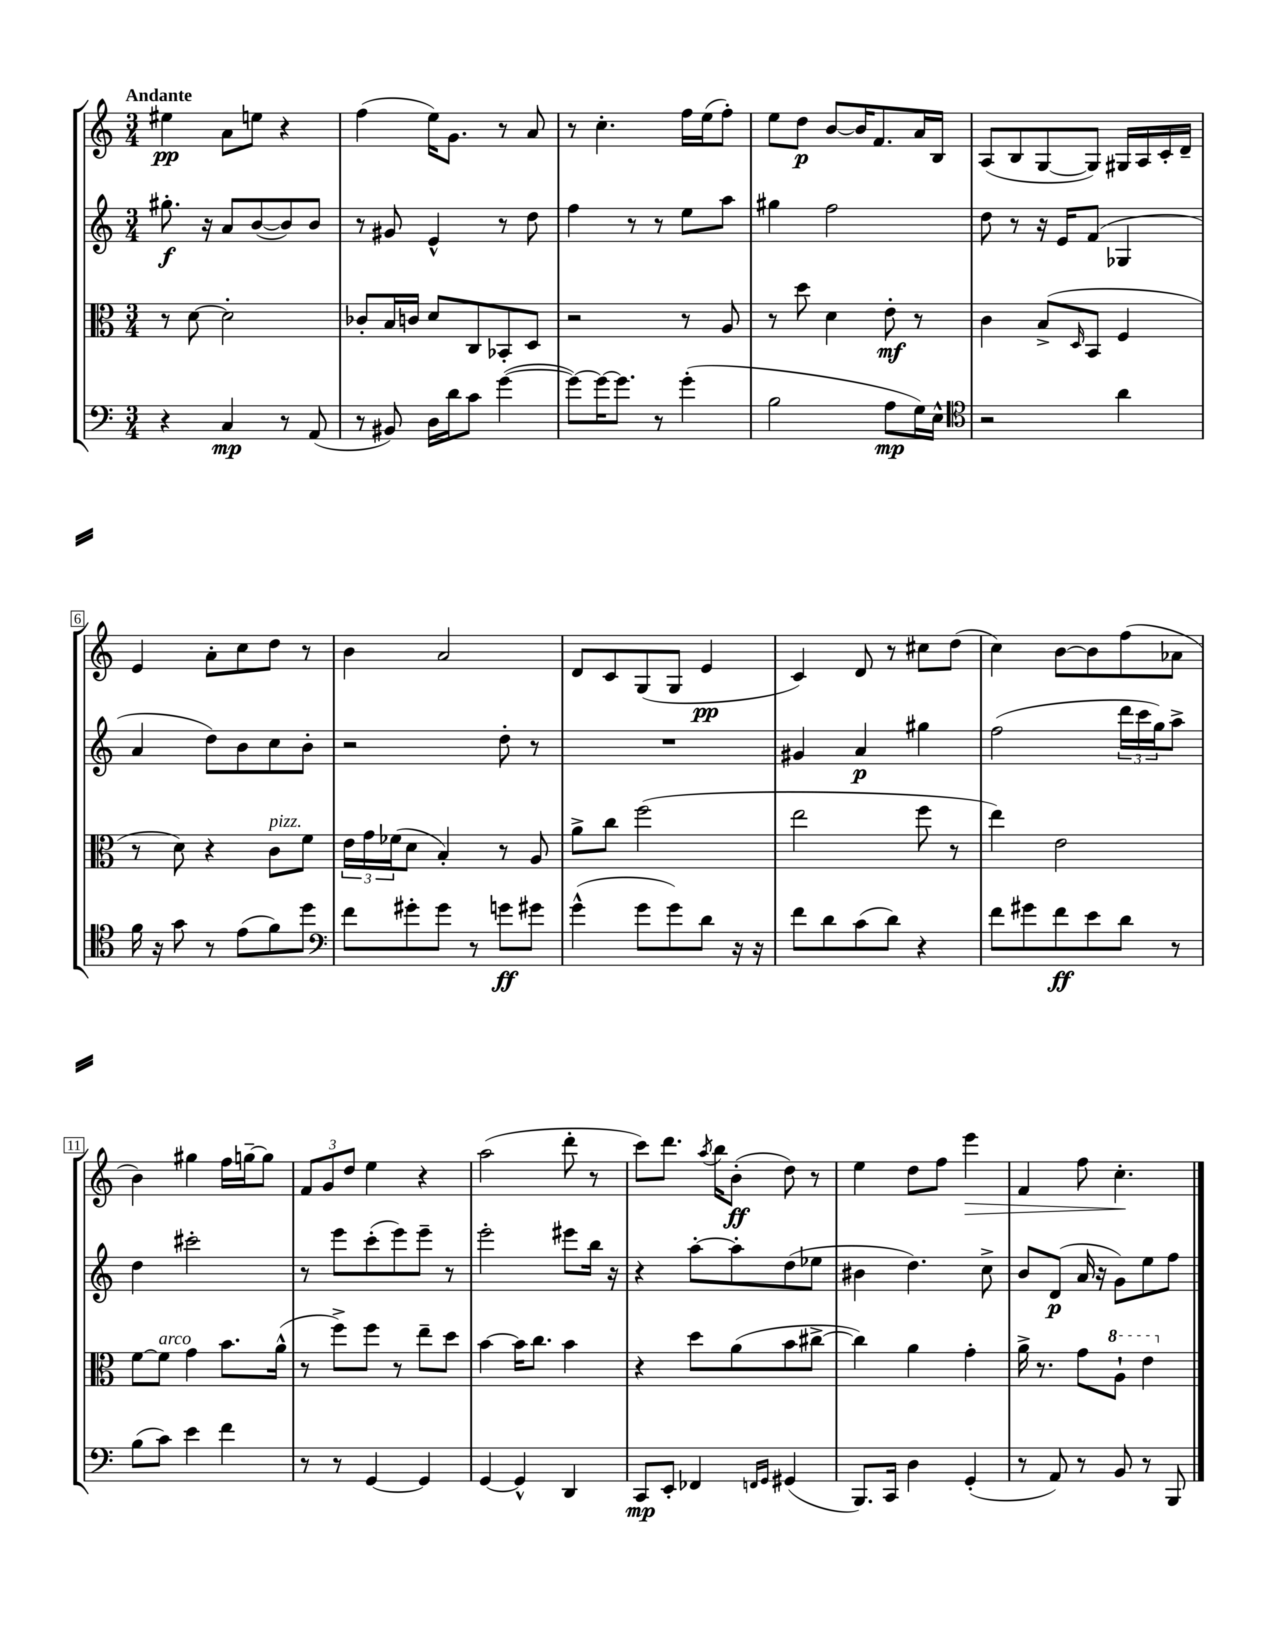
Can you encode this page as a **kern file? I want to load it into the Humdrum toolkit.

**kern	**dynam	**kern	**dynam	**kern	**dynam	**kern	**dynam
*part4	*part4	*part3	*part3	*part2	*part2	*part1	*part1
*staff4	*staff4	*staff3	*staff3	*staff2	*staff2	*staff1	*staff1
*clefF4	*	*clefC3	*	*clefG2	*	*clefG2	*
*k[]	*	*k[]	*	*k[]	*	*k[]	*
*M3/4	*	*M3/4	*	*M3/4	*	*M3/4	*
=1	=1	=1	=1	=1	=1	=1	=1
!	!	!	!	!	!	!LO:TX:a:B:t=Andante	!
4r	.	8r	.	8.gg#X'\	f	4ee#X\	pp
.	.	[8d\	.	.	.	.	.
.	.	.	.	16r	.	.	.
4C/	mp	2d'\]	.	8a/L	.	8a\L	.
.	.	.	.	([8b/	.	8een\J	.
8r	.	.	.	8b/])	.	4r	.
(8AA/	.	.	.	8b/J	.	.	.
=2	=2	=2	=2	=2	=2	=2	=2
8r	.	8c-X'/L	.	8r	.	(4ff\	.
8BB#X/)	.	16B/L	.	8g#X/	.	.	.
.	.	16cn/JJ	.	.	.	.	.
16D\LL	.	8d/L	.	4e^^/	.	16ee\KL)	.
16d\J	.	.	.	.	.	8.g\J	.
8c\J	.	8C/	.	.	.	.	.
([4g\	.	8BB-X'/	.	8r	.	8r	.
.	.	8D/J	.	8dd\	.	8a/	.
=3	=3	=3	=3	=3	=3	=3	=3
8g\L_)	.	2r	.	4ff\	.	8r	.
16g\K_	.	.	.	.	.	4.cc'\	.
8.g\J]	.	.	.	.	.	.	.
.	.	.	.	8r	.	.	.
8r	.	.	.	8r	.	.	.
(4g'\	.	8r	.	8ee\L	.	16ff\LL	.
.	.	.	.	.	.	(16ee\J	.
.	.	8A/	.	8aa\J	.	8ff'\J)	.
=4	=4	=4	=4	=4	=4	=4	=4
2B\	.	8r	.	4gg#X\	.	8ee\L	.
.	.	8dd\	.	.	.	8dd\J	p
.	.	4d\	.	2ff\	.	[8b/L	.
.	.	.	.	.	.	16b/K]	.
.	.	.	.	.	.	8.f/	.
8A\L	mp	8e'\	mf	.	.	.	.
16G\L)	.	8r	.	.	.	16a/L	.
16E^^\JJ	.	.	.	.	.	16B/JJ	.
=5	=5	=5	=5	=5	=5	=5	=5
*clefC4	*	*	*	*	*	*	*
2r	.	4c\	.	8dd\	.	(8A/L	.
.	.	.	.	8r	.	8B/	.
.	.	(8B^/L	.	16r	.	[8G/	.
.	.	.	.	16e/KL	.	.	.
.	.	16qqD/	.	.	.	.	.
.	.	8BB/J	.	(8f/J	.	8G/J])	.
4a\	.	4F/	.	4G-X/	.	16G#X/LL	.
.	.	.	.	.	.	16A/	.
.	.	.	.	.	.	16c'/	.
.	.	.	.	.	.	16d~/JJ	.
!!LO:LB:g=z
=6	=6	=6	=6	=6	=6	=6	=6
16f\	.	8r	.	4a/	.	4e/	.
16r	.	.	.	.	.	.	.
8g\	.	8d\)	.	.	.	.	.
8r	.	4r	.	8dd\L)	.	8a'\L	.
(8e\L	.	.	.	8b\	.	8cc\	.
!	!	!LO:TX:a:i:t=pizz.	!	!	!	!	!
8f\)	.	8c\L	.	8cc\	.	8dd\J	.
8dd\J	.	8f\J	.	8b'\J	.	8r	.
=7	=7	=7	=7	=7	=7	=7	=7
*clefF4	*	*	*	*	*	*	*
8f\L	.	24e\LL	.	2r	.	4b\	.
.	.	24g\	.	.	.	.	.
.	.	(24f-X\J	.	.	.	.	.
8g#X'\	.	8d\J	.	.	.	.	.
8g#\J	.	4B'/)	.	.	.	2a/	.
8r	.	.	.	.	.	.	.
8gn\L	ff	8r	.	8dd'\	.	.	.
8g#X\J	.	8A/	.	8r	.	.	.
=8	=8	=8	=8	=8	=8	=8	=8
(4g^^\	.	8a^\L	.	2.r	.	8d/L	.
.	.	8cc\J	.	.	.	8c/	.
8g\L	.	(2ff\	.	.	.	(8G/	.
8g\)	.	.	.	.	.	8G/J	.
8d\J	.	.	.	.	.	4e/	pp
16r	.	.	.	.	.	.	.
16r	.	.	.	.	.	.	.
=9	=9	=9	=9	=9	=9	=9	=9
8f\L	.	2ee\	.	4g#X/	.	4c/)	.
8d\	.	.	.	.	.	.	.
(8c\	.	.	.	4a/	p	8d/	.
8d\J)	.	.	.	.	.	8r	.
4r	.	8ff\	.	4gg#X\	.	8cc#X\L	.
.	.	8r	.	.	.	(8dd\J	.
=10	=10	=10	=10	=10	=10	=10	=10
8f\L	.	4ee\)	.	(2ff\	.	4cc\)	.
8g#X\	.	.	.	.	.	.	.
8f\	ff	2e\	.	.	.	[8b\L	.
8e\	.	.	.	.	.	8b\]	.
8d\J	.	.	.	24ddd\LL	.	(8ff\	.
.	.	.	.	24ccc\	.	.	.
.	.	.	.	24gg\J)	.	.	.
8r	.	.	.	8aa^\J	.	8a-X\J	.
!!LO:LB:g=z
=11	=11	=11	=11	=11	=11	=11	=11
(8B\L	.	[8f\L	.	4dd\	.	4b\)	.
!	!	!LO:TX:a:i:t=arco	!	!	!	!	!
8c\J)	.	8f\J]	.	.	.	.	.
4e\	.	4g\	.	2ccc#X'\	.	4gg#X\	.
4f\	.	8.b\L	.	.	.	16ff\LL	.
.	.	.	.	.	.	[16ggn~\J	.
.	.	.	.	.	.	8gg\J]	.
.	.	(16a^^\Jk	.	.	.	.	.
=12	=12	=12	=12	=12	=12	=12	=12
8r	.	8r	.	8r	.	12f/L	.
.	.	.	.	.	.	12g/	.
8r	.	8ff^\L)	.	8eee\L	.	.	.
.	.	.	.	.	.	12dd/J	.
[4GG/	.	8ff\J	.	(8ccc'\	.	4ee\	.
.	.	8r	.	8eee\)	.	.	.
4GG/]	.	8ee~\L	.	8eee~\J	.	4r	.
.	.	8dd\J	.	8r	.	.	.
=13	=13	=13	=13	=13	=13	=13	=13
[4GG/	.	[4b\	.	2eee'\	.	(2aa\	.
4GG^^/]	.	16b\KL]	.	.	.	.	.
.	.	8.cc\J	.	.	.	.	.
4DD/	.	4b\	.	8eee#X\L	.	8ddd'\	.
.	.	.	.	16bb\Jk	.	8r	.
.	.	.	.	16r	.	.	.
=14	=14	=14	=14	=14	=14	=14	=14
8CC/L	mp	4r	.	4r	.	8ccc\L)	.
8EE'/J	.	.	.	.	.	8.ddd\J	.
4FF-X/	.	8dd\L	.	[8aa'\L	.	.	.
.	.	.	.	.	.	8qaa/	.
.	.	.	.	.	.	16bb\KL	.
.	.	(8a\	.	8aa'\]	.	(8b'\J	ff
16qqFFn/LL	.	.	.	.	.	.	.
16qqGG/JJ	.	.	.	.	.	.	.
(4GG#X/	.	8b\	.	(8dd\	.	8dd\)	.
.	.	[8cc#X^\J	.	8ee-X\J	.	8r	.
=15	=15	=15	=15	=15	=15	=15	=15
8.BBB/L)	.	4cc#\])	.	4b#X\	.	4ee\	.
16CC/Jk	.	.	.	.	.	.	.
4D\	.	4a\	.	4.dd\)	.	8dd\L	.
.	.	.	.	.	.	8ff\J	.
!	!	!	!	!	!	!	!LO:HP:b
(4GG'/	.	4g'\	.	.	.	4eee\	>
.	.	.	.	8cc^\	.	.	.
=16	=16	=16	=16	=16	=16	=16	=16
8r	.	16a^\	.	8b/L	.	4f/	.
.	.	8.r	.	.	.	.	.
8AA/)	.	.	.	(8d/J	p	.	.
8r	.	8g\L	.	16a/	.	8ff\	.
.	.	.	.	16r	.	.	.
*	*	*8va	*	*	*	*	*
8BB/	.	8a`\J	.	8g\L)	.	4.cc'\	.
8r	.	4ee\	.	8ee\	.	.	.
8BBB/	.	.	.	8ff\J	.	.	.
.	.	.	.	.	.	.	]
*	*	*X8va	*	*	*	*	*
==	==	==	==	==	==	==	==
*-	*-	*-	*-	*-	*-	*-	*-
